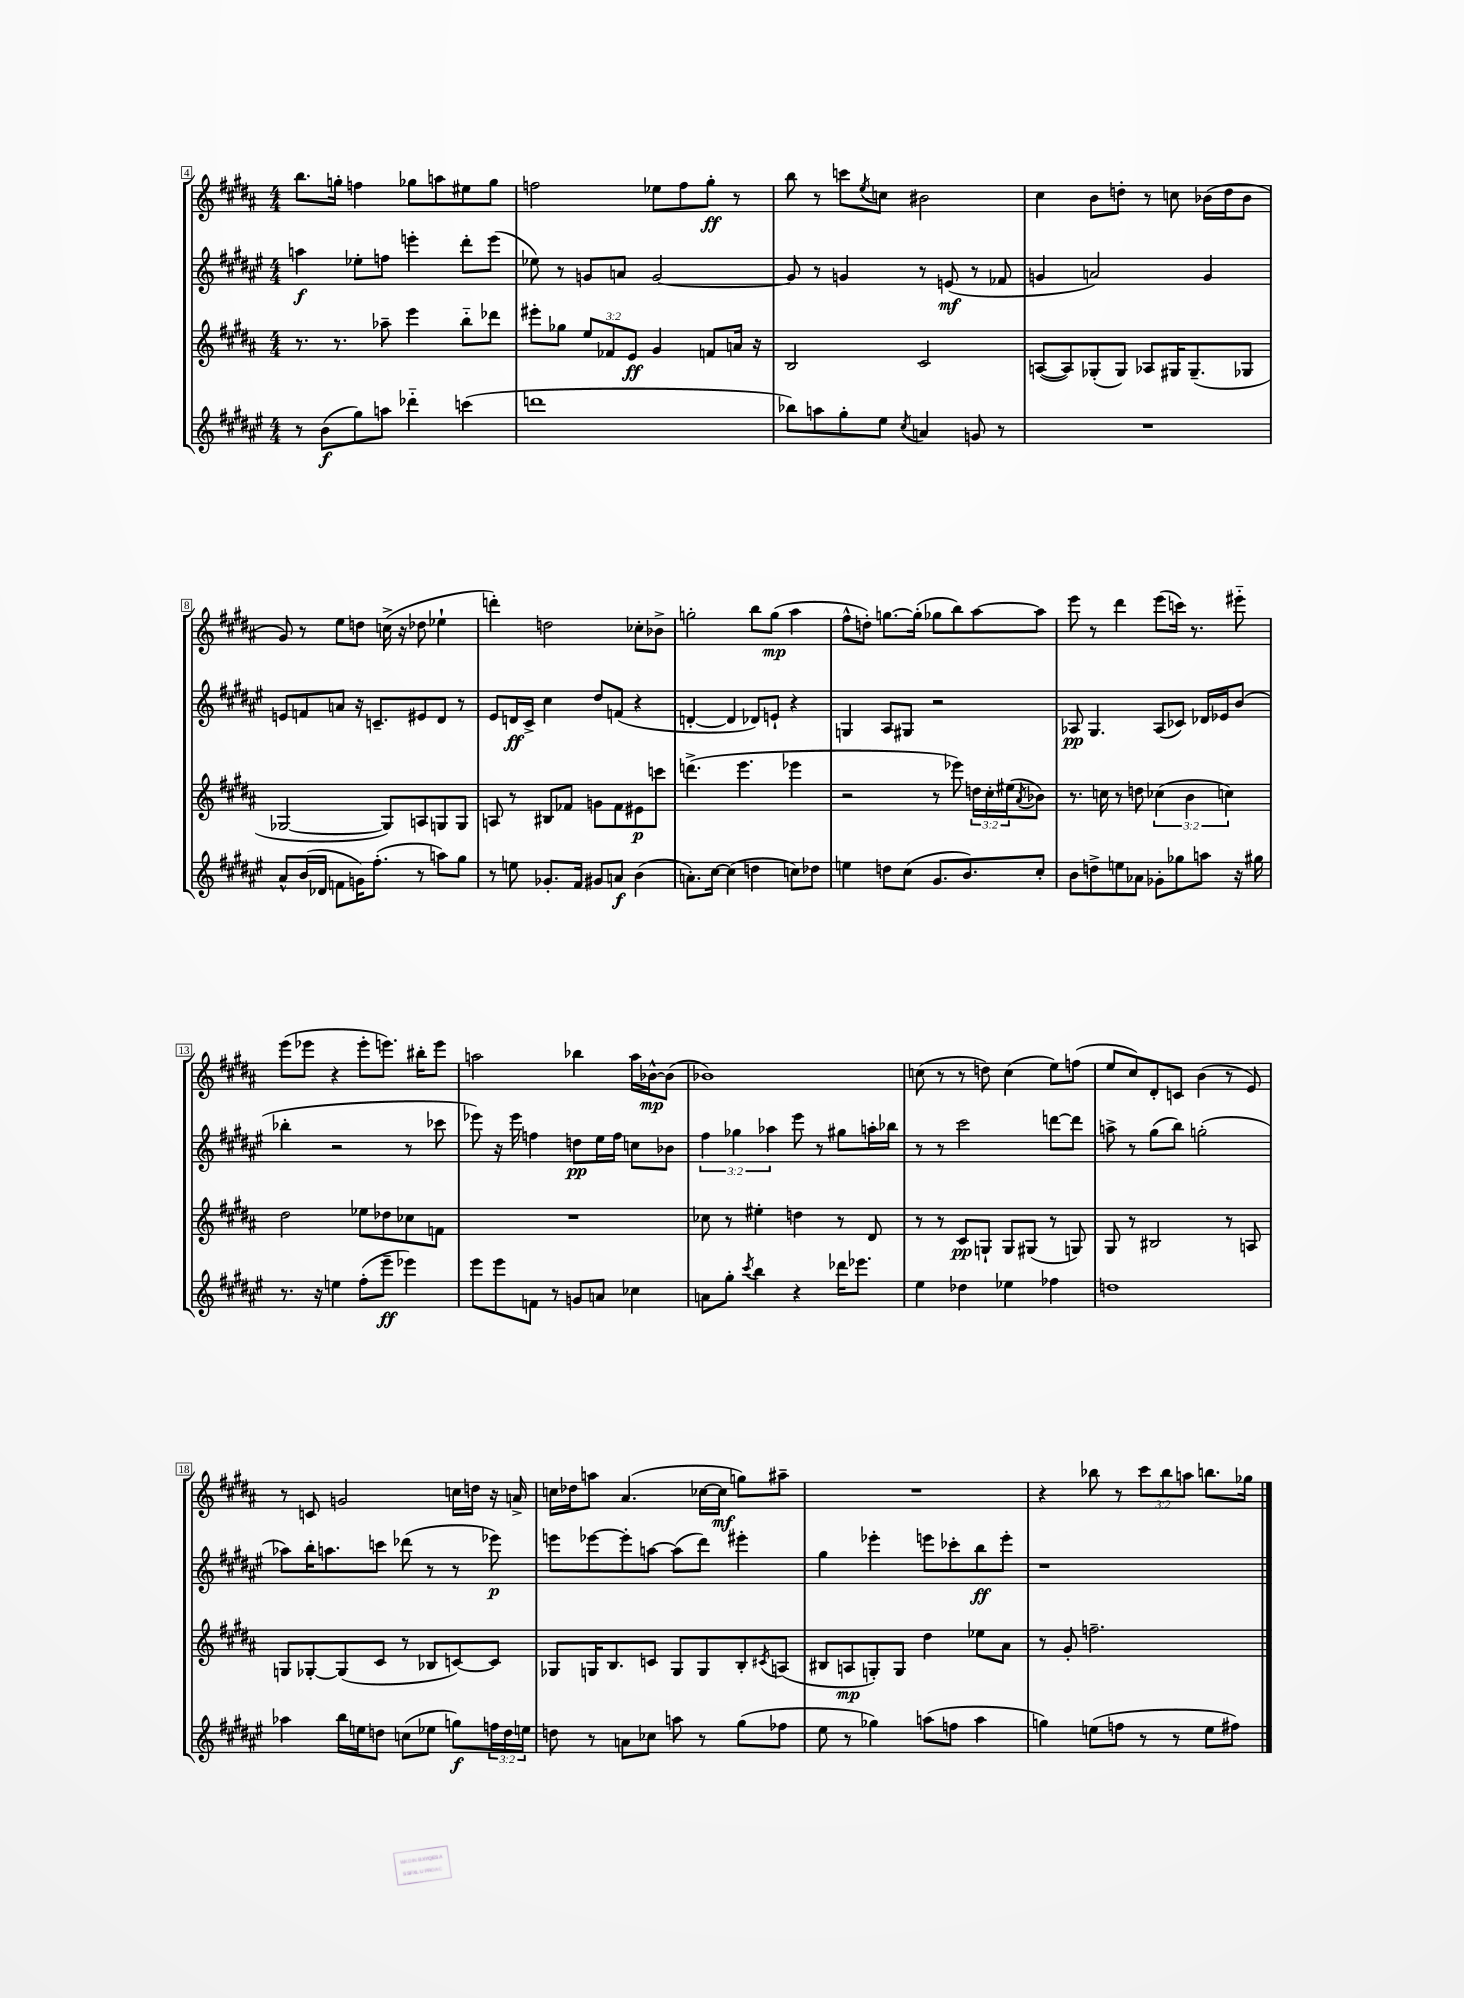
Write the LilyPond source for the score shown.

<<
\new StaffGroup <<
\new Staff = "s0" {
    \clef treble \key b \major \numericTimeSignature \time 4/4 \override Staff.TupletNumber.text = #tuplet-number::calc-fraction-text
    b''8. g''16-. f''4 ges''8 a''8 eis''8 ges''8 |
    f''2 ees''8 f''8 gis''8-.\ff r8 |
    b''8 r8 c'''8 \acciaccatura { e''8 } c''8 bis'2 |
    cis''4 b'8 d''8-. r8 c''8 bes'16( d''16 bes'8 |
    gis'8) r8 e''8 d''8 c''16->( r16 des''8 ees''4-! |
    d'''4-.) d''2 ces''8-. bes'8-> |
    g''2-. b''8 g''8\mp( ais''4 |
    fis''8-^ d''8-.) g''8.~ g''16-.( ges''8 b''8) ais''8~ ais''8 |
    e'''8 r8 dis'''4 e'''8( c'''16) r8. eis'''8-_ |
    e'''8( ees'''8 r4 ees'''8-. e'''8.) bis''16-. e'''8 |
    a''2 bes''4 a''16 bes'16~-^\mp bes'8( |
    bes'1) |
    c''8( r8 r8 d''8) c''4( e''8) f''8( |
    e''8 cis''8) dis'8-. c'8 b'4( r8 e'8) |
    r8 c'8 g'2 c''16 d''16 r16 a'16-> |
    c''16 des''16 a''8 ais'4.( ces''16~ ces''16\mf g''8) ais''8-- |
    R1 |
    r4 bes''8 r8 \tuplet 3/2 { cis'''8 bes''8 a''8 } b''8. ges''16 \bar "|." |
}
\new Staff = "s1" {
    \clef treble \key fis \major \numericTimeSignature \time 4/4 \override Staff.TupletNumber.text = #tuplet-number::calc-fraction-text
    a''4\f ees''8-. f''8 e'''4-. dis'''8-. e'''8( |
    ees''8) r8 g'8 a'8 g'2~ |
    g'8 r8 g'4 r8 e'8\mf( r8 fes'8 |
    g'4 a'2) g'4 |
    e'8 f'8 a'8 r16 c'8.-- eis'8 dis'8 r8 |
    eis'8 d'16\ff cis'16-> cis''4 dis''8 f'8( r4 |
    d'4~-. d'4 des'8) e'8-! r4 |
    g4 ais8 gis8 r2 |
    aes8\pp gis4. aes8( ces'8) des'16 ees'16 b'8( |
    bes''4-. r2 r8 ces'''8 |
    ees'''8) r16 ees'''16 f''4 d''8\pp eis''16 f''16 c''8 bes'8 |
    \tuplet 3/2 { fis''4 ges''4 aes''4 } eis'''8 r8 gis''8 a''16-. bes''16 |
    r8 r8 cis'''2 d'''8~ d'''8 |
    a''8-> r8 gis''8( b''8) g''2-.( |
    aes''8) b''16-. a''8. c'''8 des'''8( r8 r8 ees'''8\p) |
    e'''8 ees'''8~ ees'''8-. a''8~ a''8( dis'''8) eis'''4-. |
    gis''4 ees'''4-. e'''8 ces'''8-. b''8\ff e'''8-. |
    r1 \bar "|." |
}
\new Staff = "s2" {
    \clef treble \key b \major \numericTimeSignature \time 4/4 \override Staff.TupletNumber.text = #tuplet-number::calc-fraction-text
    r8. r8. aes''8-- e'''4 b''8-_ des'''8 |
    eis'''8-. ges''8 \tuplet 3/2 { e''8 fes'8 e'8\ff } gis'4 f'8 a'16 r16 |
    b2 cis'2 |
    a8~( a8) ges8-.( ges8) aes8 gis16 gis8.--( ges8 |
    ges2~ ges8) a8 g8 g8 |
    a8 r8 bis8 fes'8 g'8 fes'8 eis'8\p c'''8 |
    d'''4.->( e'''4. ees'''4 |
    r2 r8 ees'''8) \tuplet 3/2 { d''16 cis''16-. eis''16( } \acciaccatura { ais'8 } bes'8) |
    r8. c''16 r8 d''8 \tuplet 3/2 { ces''4( b'4 c''4) } |
    dis''2 ees''8 des''8 ces''8 f'8 |
    R1 |
    ces''8 r8 eis''4-. d''4 r8 dis'8 |
    r8 r8 cis'8\pp g8-! g8 gis8( r8 g8) |
    gis8 r8 bis2 r8 a8 |
    g8 ges8~-. ges8( cis'8 r8 bes8 c'8~) c'8 |
    ges8 g16 b8. c'8 g8 g8 b8-. \acciaccatura { cis'8 } a8( |
    bis8 a8\mp g8-.) g8 dis''4 ees''8 ais'8 |
    r8 gis'8-. f''2.-- \bar "|." |
}
\new Staff = "s3" {
    \clef treble \key fis \major \numericTimeSignature \time 4/4 \override Staff.TupletNumber.text = #tuplet-number::calc-fraction-text
    r8 b'8\f( gis''8) a''8 des'''4-_ c'''4( |
    d'''1 |
    bes''8) a''8 gis''8-. eis''8 \acciaccatura { cis''8 } a'4 g'8 r8 |
    R1 |
    ais'8-^ b'16( des'16 f'8 g'16) fis''8.-.( r8 a''8) gis''8 |
    r8 e''8 ges'8.-. fis'16 gis'8 a'8\f b'4( |
    a'8.-.) cis''16~ cis''4( d''4 c''8) des''8 |
    e''4 d''8 cis''8( gis'8. b'8.) cis''8-. |
    b'8 d''8-> e''8 aes'8 ges'8-. ges''8 a''8 r16 gis''16 |
    r8. r16 e''4 fis''8-.( eis'''8--\ff ees'''4) |
    eis'''8 eis'''8 f'8 r8 g'8 a'8 ces''4 |
    a'8 gis''8-. \acciaccatura { cis'''8 } b''4 r4 des'''16 ees'''8. |
    eis''4 des''4 ees''4 fes''4 |
    d''1 |
    aes''4 b''16 e''16 d''8 c''8( ees''8 g''8\f) \tuplet 3/2 { f''16 d''16 e''16 } |
    d''8 r8 a'8 ces''8 a''8 r8 gis''8( fes''8 |
    eis''8 r8 ges''4) a''8( f''8 a''4 |
    g''4) e''8( f''8 r8 r8 e''8 fis''8) \bar "|." |
}
>>
>>
\layout { \context { \Score currentBarNumber = #4 \override BarNumber.stencil = #(make-stencil-boxer 0.1 0.3 ly:text-interface::print) } }
